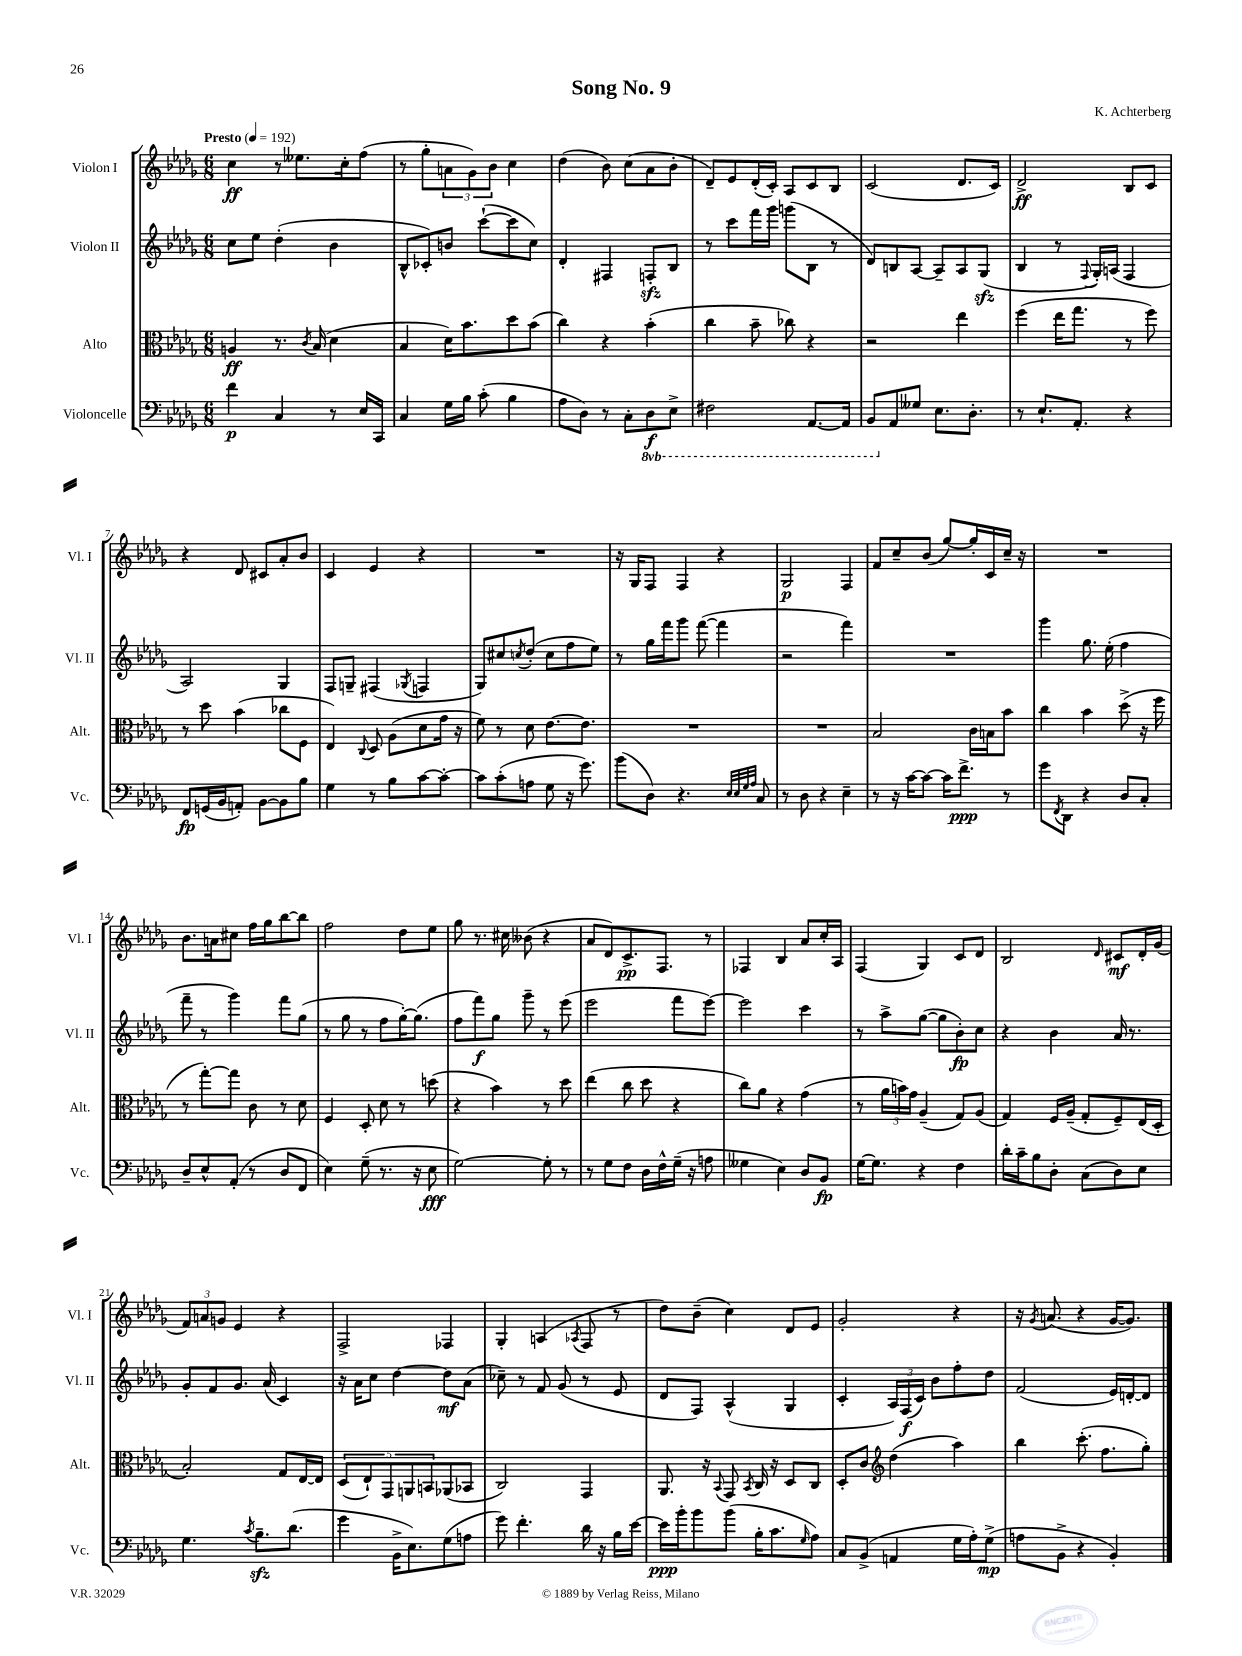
\header { title = "Song No. 9" composer = "K. Achterberg" }
<<
\new StaffGroup <<
\new Staff = "s0" \with { instrumentName = "Violon I" shortInstrumentName = "Vl. I" } {
    \clef treble \key des \major \numericTimeSignature \time 6/8 \tempo "Presto" 4 = 192
    c''4\ff r8 eeses''8. c''16-. f''8( |
    r8 ges''8-. \tuplet 3/2 { a'8 ges'8) bes'8 } c''4 |
    des''4( bes'8) c''8( aes'8 bes'8-. |
    des'8--) ees'8 des'16-.( c'16-.) aes8 c'8 bes8 |
    c'2( des'8. c'16) |
    des'2->\ff bes8 c'8 |
    r4 des'8 cis'8 aes'8-. bes'8 |
    c'4 ees'4 r4 |
    R2. |
    r16 ges16 f8 f4 r4 |
    ges2\p f4 |
    f'8 c''8-- bes'8( ges''8~) ges''16-. c'16 c''16-- r16 |
    R2. |
    bes'8. a'16 cis''8 f''16 ges''16 bes''8~ bes''8 |
    f''2 des''8 ees''8 |
    ges''8 r8. cis''16 beses'8( r4 |
    aes'8 des'8) c'8.->\pp f8. r8 |
    fes4 bes4 aes'8 c''16-. aes16 |
    f4( ges4) c'8 des'8 |
    bes2 \grace { des'16 } cis'8\mf des'16-. ges'16( |
    \tuplet 3/2 { f'8) a'8 g'8 } ees'4 r4 |
    f2-> fes4 |
    ges4-. a4( \acciaccatura { aes8 } f8 r8 |
    des''8) bes'8--( c''4) des'8 ees'8 |
    ges'2-. r4 |
    r16 \acciaccatura { ges'8 } a'8.( r4 ges'16~ ges'8.) \bar "|." |
}
\new Staff = "s1" \with { instrumentName = "Violon II" shortInstrumentName = "Vl. II" } {
    \clef treble \key des \major \numericTimeSignature \time 6/8
    c''8 ees''8 des''4-.( bes'4 |
    bes8-^ ces'8-.) b'8 c'''8~-!( c'''8 c''8) |
    des'4-. fis4 f8-.\sfz bes8 |
    r8 c'''8 f'''16 ges'''16 g'''8( bes8 r8 |
    des'8) b8 aes8~ aes8-- aes8 ges8\sfz( |
    bes4 r8 \appoggiatura { f8 } ges16-.) a16( f4 |
    aes2) ges4 |
    f8 g8-- fis4( \acciaccatura { ges8 } f4 |
    ges8) cis''8 \acciaccatura { c''8 } des''8-.( c''8 f''8 ees''8) |
    r8 ges''16 f'''16 ges'''8 f'''8~( f'''4 |
    r2 f'''4) |
    R2. |
    ges'''4 ges''8. ees''16-.( f''4 |
    f'''8-- r8 ges'''4) f'''8 ges''8( |
    r8 ges''8 r8 f''8 ges''16~-.) ges''8.( |
    f''8 f'''8\f) ges''8 ges'''8-- r8 ees'''8( |
    ees'''2 f'''8 ees'''8~) |
    ees'''2 c'''4 |
    r8 aes''8-> ges''8~( ges''8 bes'8-.\fp) c''8 |
    r4 bes'4 aes'16 r8. |
    ges'8-. f'8 ges'8. aes'16( c'4) |
    r16 aes'16 c''8 des''4~ des''8\mf aes'8( |
    ces''8--) r8 f'8 ges'8( r8 ees'8 |
    des'8 f8) aes4-^( ges4 |
    c'4-. \tuplet 3/2 { aes16) f16\f( c'16) } bes'8 f''8-. des''8 |
    f'2( ees'16) d'16~-. d'8 \bar "|." |
}
\new Staff = "s2" \with { instrumentName = "Alto" shortInstrumentName = "Alt." } {
    \clef alto \key des \major \numericTimeSignature \time 6/8
    a4\ff r8. \acciaccatura { c'8 } bes16( des'4 |
    bes4 des'16) bes'8. des''8 bes'8( |
    c''4) r4 bes'4-.( |
    c''4 bes'8-- ces''8) r4 |
    r2 ees''4 |
    f''4( ees''16 ges''8. r8 f''8) |
    r8 des''8 bes'4( ces''8 f8 |
    ees4) \appoggiatura { c8 } des8 aes8( des'8 ges'16 r16 |
    f'8) r8 des'8 ees'8.~ ees'8. |
    R2. |
    R2. |
    bes2 c'16 b16 bes'8 |
    c''4 bes'4 des''8->( r16 f''16 |
    r8 ges''8~-.) ges''8 c'8 r8 des'8 |
    f4 des8-. des'8 r8 d''8( |
    r4 bes'4) r8 des''8 |
    ees''4( c''8 des''8 r4 |
    c''8) aes'8 r4 ges'4( |
    r8 \tuplet 3/2 { aes'16 b'16) ges'16 } aes4--( ges8) aes8( |
    ges4) f16 aes16--( ges8-. f8--) ees16( des16-. |
    bes2-.) ges8 ees16~ ees16 |
    \tuplet 5/4 { des8( ees8-!) ges,8 a,8 b,8 } aes,8( bes,8 |
    c2) ges,4 |
    aes,8. r16 \appoggiatura { bes,8 } ges,8 \acciaccatura { bes,8 } c16 r16 des8 c8 |
    des8-. c'8 \clef treble des''4( aes''4) |
    bes''4 c'''8.-.( f''8. ges''8-.) \bar "|." |
}
\new Staff = "s3" \with { instrumentName = "Violoncelle" shortInstrumentName = "Vc." } {
    \clef bass \key des \major \numericTimeSignature \time 6/8 \set Staff.ottavationMarkups = #ottavation-simple-ordinals
    f'4\p c4 r8 ees16 c,16 |
    c4 ges16 bes16 c'8-.( bes4 |
    aes8 des8) r8 c8-. \ottava #-1 des,8\f ees,8-> |
    fis,2 aes,,8.~ aes,,16 |
    bes,,8 \ottava #0 aes,8 geses8 ees8. des8.-. |
    r8 ees8.-! aes,8.-. r4 |
    f,8\fp g,16( bes,16 a,8-.) bes,8~ bes,8 bes8 |
    ges4 r8 bes8 c'8~ c'8~-. |
    c'8 c'8-.( a8 ges8 r16 ges'8.) |
    bes'8( des8) r4. \grace { ees32 ees32 ges32 aes32 } c8 |
    r8 des8 r4 ees4-- |
    r8 r16 c'16~ c'8~ c'16 f'8.->\ppp r8 |
    ges'8 \acciaccatura { f,8 } des,8 r4 des8 c8-. |
    des8-- ees8-^ aes,8-.( r8 des8 f,8 |
    ees4) ges8--( r8. r16 ees8\fff |
    ges2~) ges8-. r8 |
    r8 ges8 f8 des16 f16-^ ges16--( r16 a8 |
    geses4 ees4) des8 bes,8\fp |
    ges16~ ges8. r4 f4 |
    des'16-. c'16-- bes8 des8-. c8( des8) ees8 |
    ges4. \acciaccatura { c'8 } bes8.--\sfz des'8.( |
    ges'4 bes,16-> ees8.) ges8( a8 |
    ges'8) f'4.-. des'16 r16 bes16 ees'16~ |
    ees'16\ppp bes'16-. bes'8 bes'8( bes16-. c'8. \grace { ges16 } aes8) |
    c8 bes,8->( a,4 ges16 aes16-.) ges8->\mp( |
    a8 bes,8-> r4 bes,4-.) \bar "|." |
}
>>
>>
